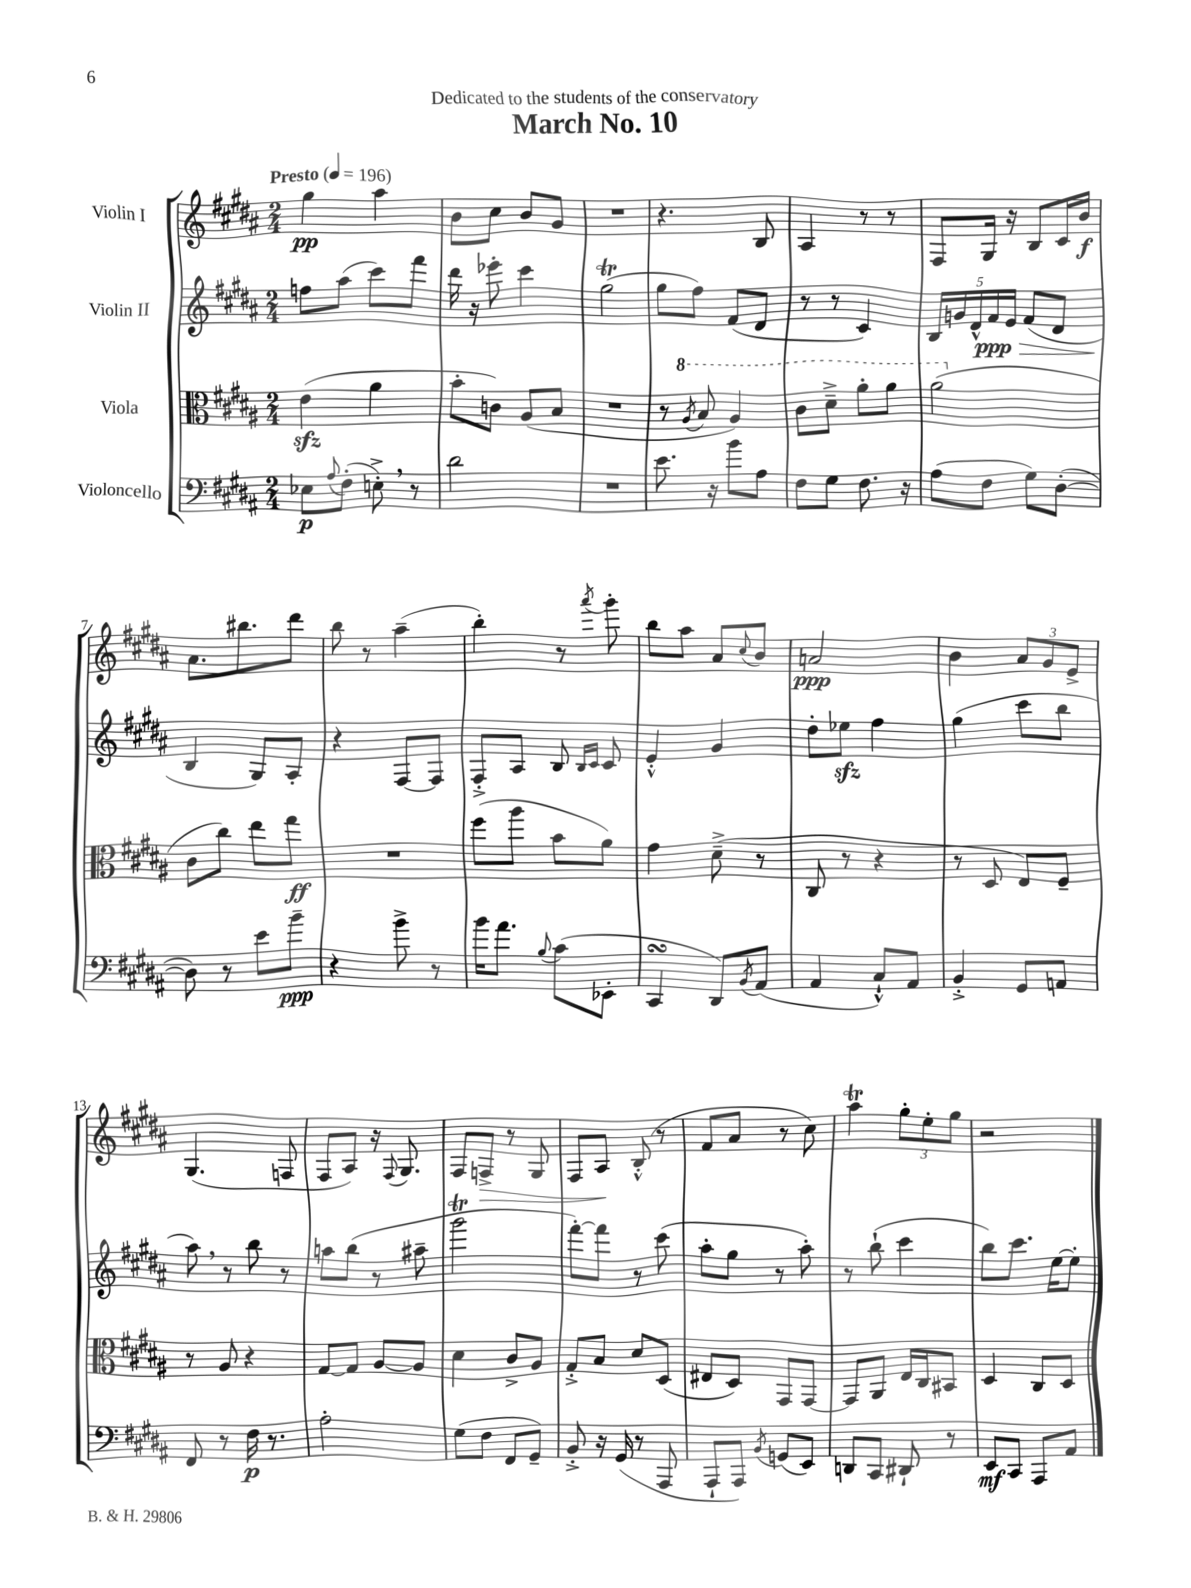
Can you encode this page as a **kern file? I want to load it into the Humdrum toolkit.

**kern	**kern	**kern	**kern
*staff4	*staff3	*staff2	*staff1
*clefF4	*clefC3	*clefG2	*clefG2
*k[f#c#g#d#a#]	*k[f#c#g#d#a#]	*k[f#c#g#d#a#]	*k[f#c#g#d#a#]
*M2/4	*M2/4	*M2/4	*M2/4
*MM196	*MM196	*MM196	*MM196
8E-	(4e	8ff	4gg#
8qqA#	.	.	.
(8F#'	.	(8aa#	.
8E'^)	4a#	8ccc#)	4aa#
8r	.	8fff#	.
=	=	=	=
2d#	8b'	16ddd#	8b
.	.	16r	.
.	8c)	8eee-'	8cc#
.	(8A#	4ccc#	8b
.	8B	.	8g#
=	=	=	=
2r	2r	(2gg#	2r
=	=	=	=
8.e	8r	8gg#	4.r
.	8qa#	.	.
.	8b	8ff#)	.
16r	.	.	.
8b	4a#)	(8f#	.
8A#	.	8d#	8B
=	=	=	=
8F#	8cc#	8r	4A#
8G#	8dd#~^	8r	.
8.F#	8aa#'	4c#)	8r
.	8aa#	.	8r
16r	.	.	.
=	=	=	=
(8A#	(2aa#	20B	8F#
.	.	20g	.
.	.	20d#^^	.
8F#	.	.	16G#
.	.	20f#	.
.	.	.	16r
.	.	20e	.
8G#)	.	(8f#	8B
([8D#'	.	8d#	16c#
.	.	.	16b
=	=	=	=
8D#])	8c#	4B	8.a#
8r	8cc#)	.	.
.	.	.	8.bb#
8e	8ee	8G#)	.
8b~	8gg#	8A#'	8ddd#
=	=	=	=
4r	2r	4r	8bb
.	.	.	8r
8b^	.	[8F#	(4aa#~
8r	.	8F#]	.
=	=	=	=
16b	(8ff#	8F#'^	4bb')
8.a#	.	.	.
.	8aa#	8A#	.
8qqB	.	.	.
(8c#	8b	8B	8r
.	.	16qqB	.
.	.	16qqc#	8qaaa#
8EE-'	8a#)	8c#	8ggg#'
=	=	=	=
4CC#	4g#	4e'^^	8bb
.	.	.	8aa#
8DD#)	(8d#~^	4g#	8a#
8qBB	.	.	8qqcc#
(8AA#	8r	.	8b
=	=	=	=
4AA#	8C#	8dd#'	2a
.	8r	8ee-	.
8C#`^^)	4r	4ff#	.
8AA#	.	.	.
=	=	=	=
4BB'^	8r	(4gg#	4b
.	8D#	.	.
8GG#	8E)	8ccc#	12a#
.	.	.	12g#
8AA	8F#~	8bb	.
.	.	.	12e^
=	=	=	=
8FF#	8r	8aa#)	(4.G#
8r	8A#	8r	.
16F#	4r	8bb	.
8.r	.	.	.
.	.	8r	8F
=	=	=	=
2A#'	[8G#	8aa	8F#
.	8G#]	(8bb	8A#)
.	[8A#	8r	16r
.	.	.	8qqF#
.	.	.	8.G#
.	8A#]	8aa#~	.
=	=	=	=
(8G#	4d#	2ggg#	8F#
8F#	.	.	8F^
8FF#	8c#^	.	8r
8GG#~)	8A#	.	8G#
=	=	=	=
8BB'^	8G#'^	[8fff#')	8F#
16r	8B	8fff#]	8A#
(16GG#	.	.	.
8r	8d#	8r	(8B'^^
8AAA#	(8D#	(8ccc#	8r
=	=	=	=
8AAA#`	8E#	8aa#'	8f#
8AAA#)	8D#)	8gg#	8a#
8qBB	.	.	.
(8GG	8GG#	8r	8r
8EE)	[8GG#	8aa#')	8cc#)
=	=	=	=
8DD	8GG#]	8r	4aa#
8CC#	8AA#	(8bb`	.
8DD#`	16E	4ccc#	12gg#'
.	16C#	.	.
.	.	.	12ee'
8r	8BB#	.	.
.	.	.	12gg#
=	=	=	=
8EE	4D#	8bb)	2r
8CC#	.	8.ccc#	.
8AAA#	8C#	.	.
.	.	[16ee	.
8AA#	8D#	8ee']	.
==	==	==	==
*-	*-	*-	*-
